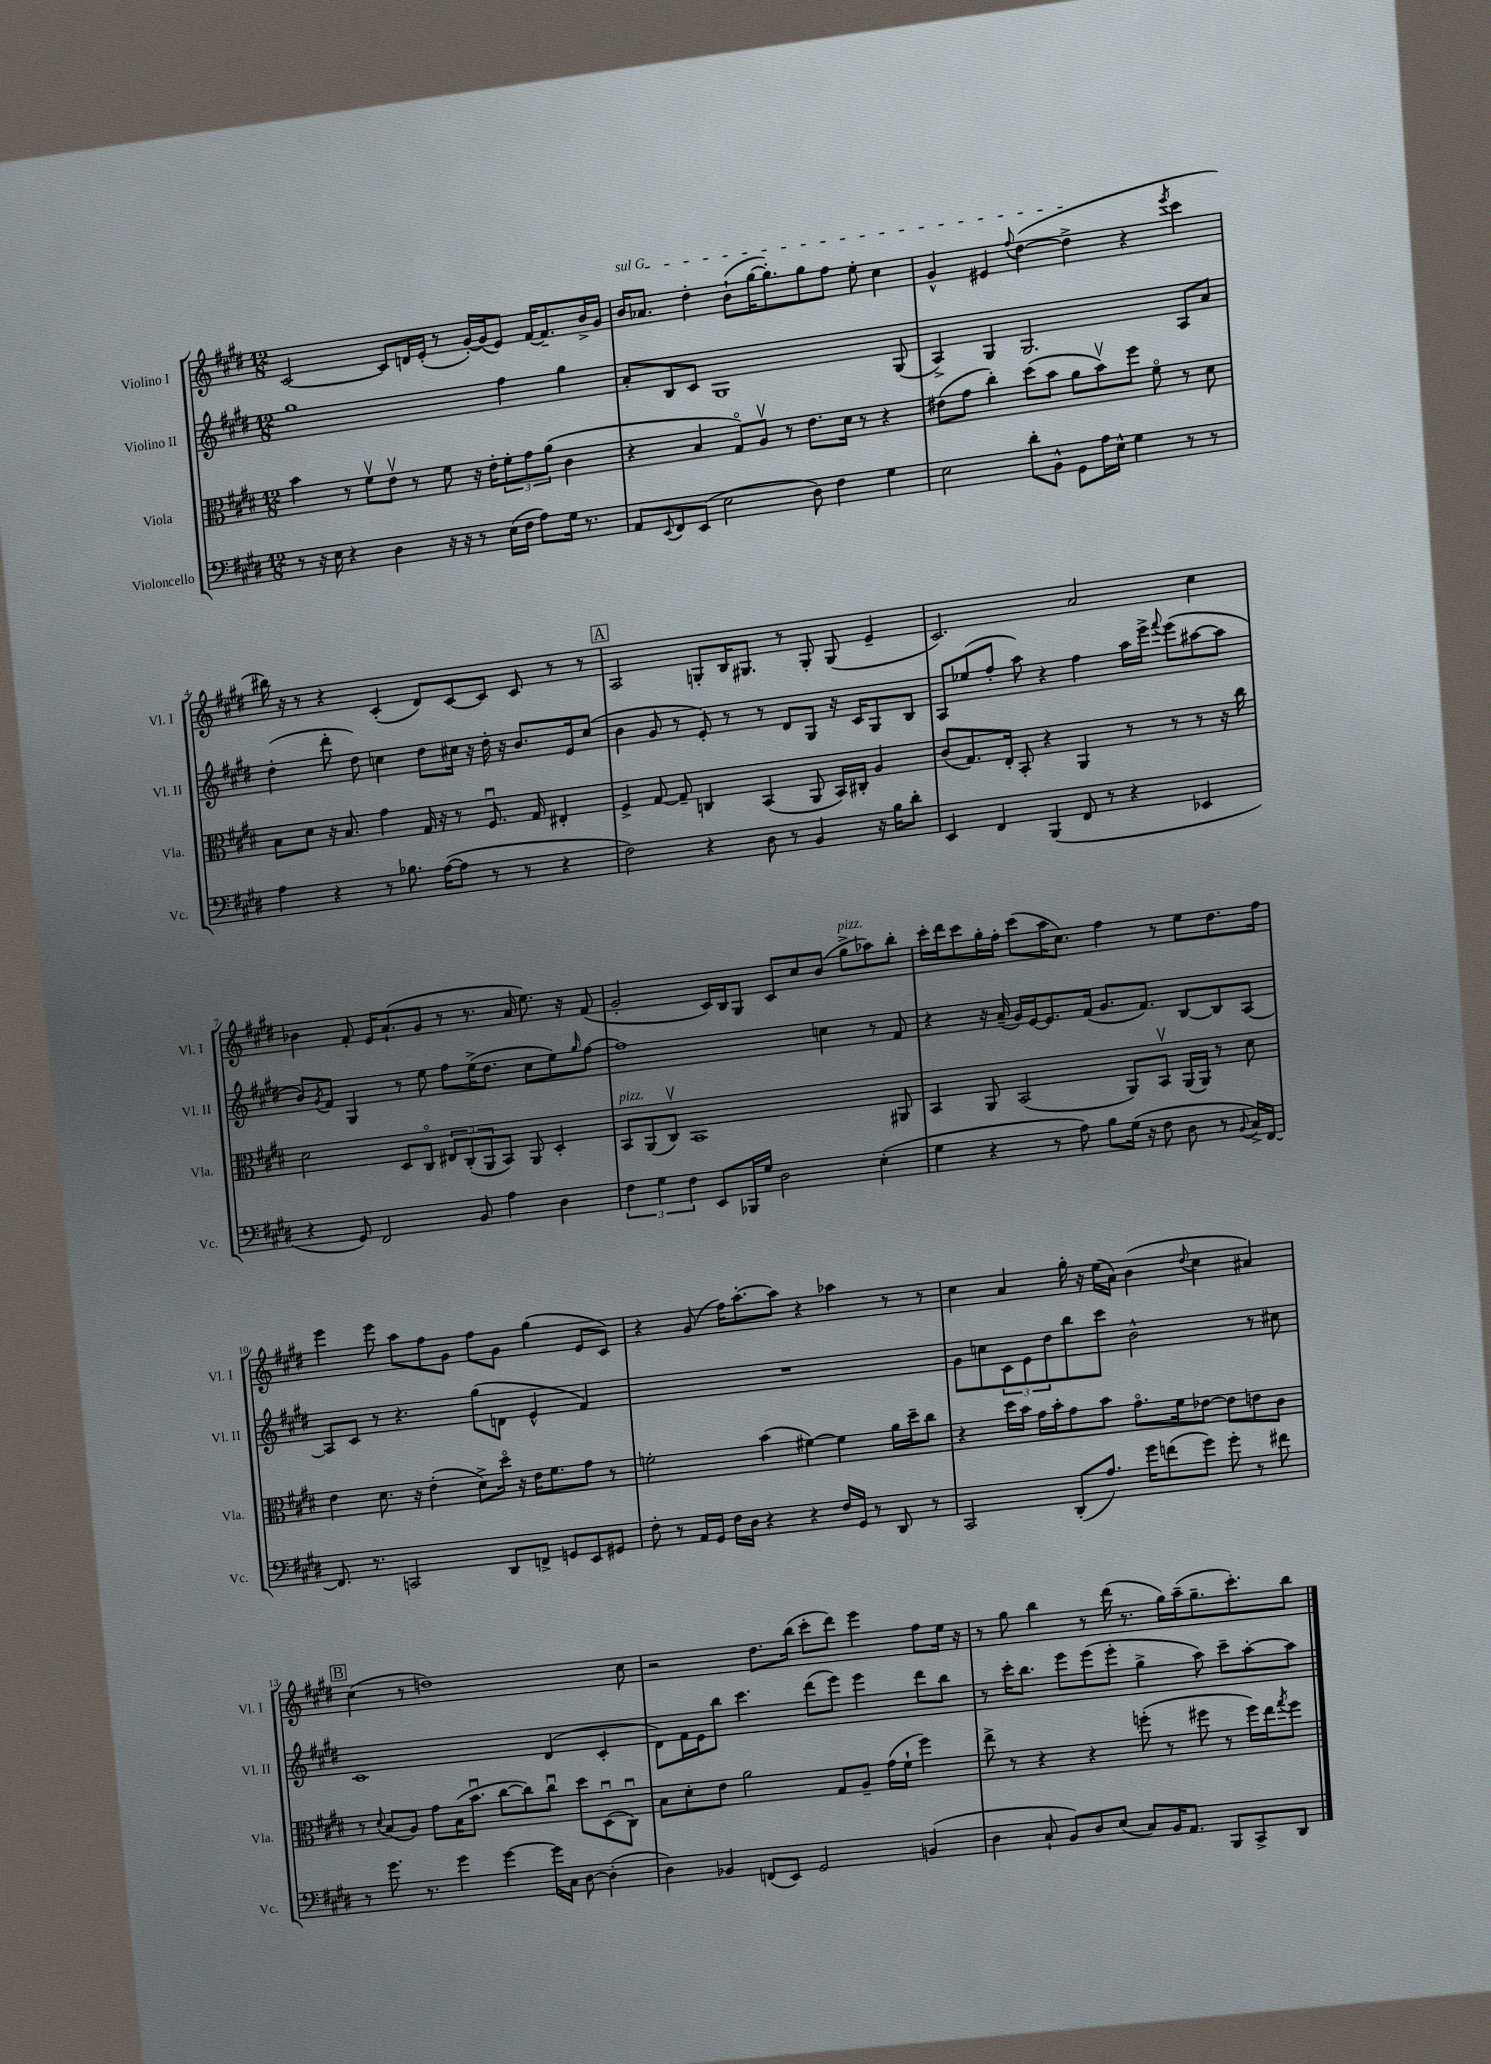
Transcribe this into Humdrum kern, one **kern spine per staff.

**kern	**kern	**kern	**kern
*staff4	*staff3	*staff2	*staff1
*clefF4	*clefC3	*clefG2	*clefG2
*k[f#c#g#d#]	*k[f#c#g#d#]	*k[f#c#g#d#]	*k[f#c#g#d#]
*M12/8	*M12/8	*M12/8	*M12/8
8r	4b	1gg#	[2c#
16r	.	.	.
16E	.	.	.
4r	8r	.	.
.	8f#v	.	.
4D#	8ev	.	8c#]
.	8r	.	16d
.	.	.	(16e'
16r	8f#	.	8r
16r	.	.	.
8r	16r	.	[16g#')
.	16e'	.	(16g#]
(16E	12f#'	4ff#	8e)
16F#	.	.	.
.	12g#	.	.
8A)	.	.	[16f#
.	(12a	.	.
.	.	.	8.f#~]
16G#	4c#	4gg#	.
8.r	.	.	.
.	.	.	16b^
.	.	.	16g#
=	=	=	=
8AA	4r	8a'	16b
.	.	.	8.a-
8qqEE	.	.	.
8FF#	.	8B	.
(8EE	4B	8c#	4dd#'
2E	.	1G#	.
.	8G#o)	.	(8b`
.	8Av	.	[16gg#
.	.	.	8.gg#'])
.	8r	.	.
8D#)	8.e	.	8gg#
4F#	.	.	8ff#
.	16d#	.	.
.	8r	.	8ee'
4G#	4r	.	4cc#
.	.	(8G#	.
=	=	=	=
2E	(8e#	4A^)	4g#^^
.	8g#	.	.
.	4cc#')	4G#	4e#
.	.	.	8qqff#
8d#'	(8dd#	2.G#	([4dd#
8BB^^	8b	.	.
8GG#	8a	.	4dd#^]
16A	8bv)	.	.
16E^^	.	.	.
4G#	8ff#	.	4r
.	8f#o	.	.
.	.	.	8qeee
8r	8r	8A	4ccc#
8r	8d#	8a	.
=	=	=	=
4A	8B	(4dd#'	16bb#)
.	.	.	16r
.	8d#	.	8r
4r	16r	8ddd#'	4r
.	8.B	.	.
.	.	8dd#)	.
8r	4g#	4cc	(4c#'
8.B-	.	.	.
.	16G#	8dd#	8d#)
([16A	16r	.	.
8A]	8r	16cc#	[8c#
.	.	16r	.
8r	8.F#u	16dd#'	8c#]
.	.	16r	.
8r	.	8.b	8c#
.	16G#	.	.
4r	4E#'	.	8r
.	.	16e	.
.	.	(8cc#	8r
=	=	=	=
2F#)	4F#^	4b	2A
.	[8G#	8g#	.
.	8G#~]	8r	.
4r	4C	8e')	8G'
.	.	8r	16B
.	.	.	8.G#
8D#	(4BB	8r	.
8r	.	8d#	8r
4BB	8AA	8G#	8G#'
.	16BB)	16r	(8G#
.	16C#'	16c#	.
16r	4A	8G#	4e~
16B	.	.	.
8d#'	.	8B	.
=	=	=	=
4EE	(8c#	8A	2.c#)
.	8.G#)	(8ee-	.
4FF#	.	8ff#'	.
.	16E'	.	.
.	8BB'	8aa)	.
(4BBB	4r	4r	.
8FF#	4AA	4ff#	2a
8r	.	.	.
4r	8r	16aa	.
.	.	16eee^	.
.	.	8qqfff#	.
.	8r	(8eee	.
4EE-	8r	[8aa#	4cc#
.	16r	8aa#]	.
.	16cc#	.	.
=	=	=	=
4r	2d#	8b)	4b-
.	.	8qg#	.
.	.	8f#	.
8GG#)	.	4G#	8f#'
2FF#	.	.	16e
.	.	.	(8.a`
.	8D#	8r	.
.	8C#o	8ee	8g#
.	12E#	8ff#	8r
.	(12C#'	.	.
8BB	.	(16ee^	8.r
.	12AA	.	.
.	.	8.dd#	.
4A	8BB)	.	.
.	.	.	16a
.	8AA	8cc#	8.ee)
4D#	4D#'	8ee)	.
.	.	.	16r
.	.	16qqgg#	.
.	.	[8ff#	(8f#
=	=	=	=
6F#	8BB	1ff#]	2g#'
.	(8AA	.	.
6G#	.	.	.
.	8C#v)	.	.
6F#	.	.	.
.	1BB	.	.
8EE	.	.	16c#)
.	.	.	16B
16BBB-	.	.	8G#
16G#	.	.	.
2D#	.	.	8c#
.	.	.	8cc#
.	.	4cc	(8b
.	.	.	8gg#^
(4E'	.	8r	8aa-)
.	8AA#	8f#	8bb'
=	=	=	=
4G#	4BB	4r	16ccc#'
.	.	.	16ddd#
.	.	.	8ccc#
4r	8AA	16r	16gg#'
.	.	(16a~	16ff#'
.	(2BB	16g#)	(8ccc#
.	.	[16e	.
8r	.	8.e]	16aa
.	.	.	8.cc#)
8A)	.	.	.
.	.	(16f#	.
8B	.	8.g#	4ff#
(16G#	8AA)	.	.
16r	.	8.f#)	.
8F#	8BBv	.	8r
8D#	(16AA	[8B	8ee
.	16AA)	.	.
8r	8r	8B]	8.dd#
8qqBB	.	.	.
16C#^)	8d#	[8A	.
[16FF#	.	.	16ff#
=	=	=	=
8.FF#]	4e	8A]	4eee
.	.	8c#	.
8.r	.	.	.
.	8.d#	8r	8eee
2CC	.	4.r	8aa
.	16r	.	.
.	(4e'	.	8ff#
.	.	.	8g#
.	8d#^)	(8gg#	8ff#
8DD#	16dd#o	8d	8g#
.	16r	.	.
8FF^	16e	4e^^	(4gg#
.	8.f#	.	.
8GG	.	.	.
8EE	8g#	4f#)	8e
8GG#	8r	.	8c#)
=	=	=	=
8F#'	2f'	1.r	4r
8r	.	.	.
16AA	.	.	(8g#
16GG#	.	.	.
16F#	.	.	16ff#)
16D#	.	.	[8.aa'
4r	(4b	.	.
.	.	.	8aa]
4r	[4f#)	.	4r
16F#	4f#]	.	4aa-
16GG#	.	.	.
8r	.	.	.
8DD#	16a	.	8r
.	16dd#~	.	.
8r	8cc#	.	8r
=	=	=	=
2CC#	4r	8g#	4cc#
.	.	8cc	.
.	16dd#	12c#	4a
.	16b	.	.
.	.	12e	.
.	16g#	.	.
.	.	12dd#	.
.	16b'	.	.
(8DD#'	8g#	8bb	16gg#'
.	.	.	16r
8.A)	8b	8ccc#	(16ee
.	.	.	16a)
.	8.g#o	2b^^	(4b
16g#	.	.	.
(8f	.	.	.
.	16f#	.	.
.	.	.	8qqdd#
8g#)	[8e-	.	4cc#
8g#'	8e-]	.	.
8r	8e	8r	4a#)
8f#	8c#	8cc#	.
=	=	=	=
8r	8r	1c#	(4cc#
.	8qqd#	.	.
8.g#	(8B	.	.
.	8A)	.	8r
8.r	.	.	.
.	8g#	.	1dd)
4g#	(16B	.	.
.	8.bu	.	.
[4g#	[8cc#	.	.
.	8cc#])	.	.
16g#]	8cc#u	(4d#	.
16C#	.	.	.
[8D#	8dd#	.	.
(4D#']	(8D#u	4c#'	.
.	8C#u)	.	8cc#
=	=	=	=
4D#)	8B	8d#)	2r
.	8d#'	16f#	.
.	.	16e	.
4BB-	8e	8bb	.
.	2a	4.ccc#	.
(8FF	.	.	8.dd#
8EE)	.	.	.
.	.	.	(16bb
2GG#	.	(8ddd#	8ccc#'
.	8G#	8eee)	8ddd#)
.	8A~	4eee	4eee
.	(16g#	.	.
.	16f#`	.	.
(4BB	4ff#)	8ddd#	8ff#
.	.	8bb	16ee
.	.	.	16r
=	=	=	=
4D#	8ee^	8r	8r
.	8r	16ccc#'	8gg#
.	.	8.bb	.
8C#`	4r	.	4bb
8BB)	.	8eee	.
8D#	4r	(8eee	8r
(8E	.	8eee'	(16ddd#
.	.	.	8.r
8C#)	(8ff'	4gg#^	.
16BB	8r	.	16gg#)
8.AA	.	.	(16aa~
.	8ff#	8aa)	8.gg#~
8BBB	8r	8ccc#~	.
.	.	.	8.ccc#')
8CC#^	16ff#)	[8aa'	.
.	16ee	.	.
.	8qgg#	.	.
8DD#	8ff#	8aa]	8bb
==	==	==	==
*-	*-	*-	*-
